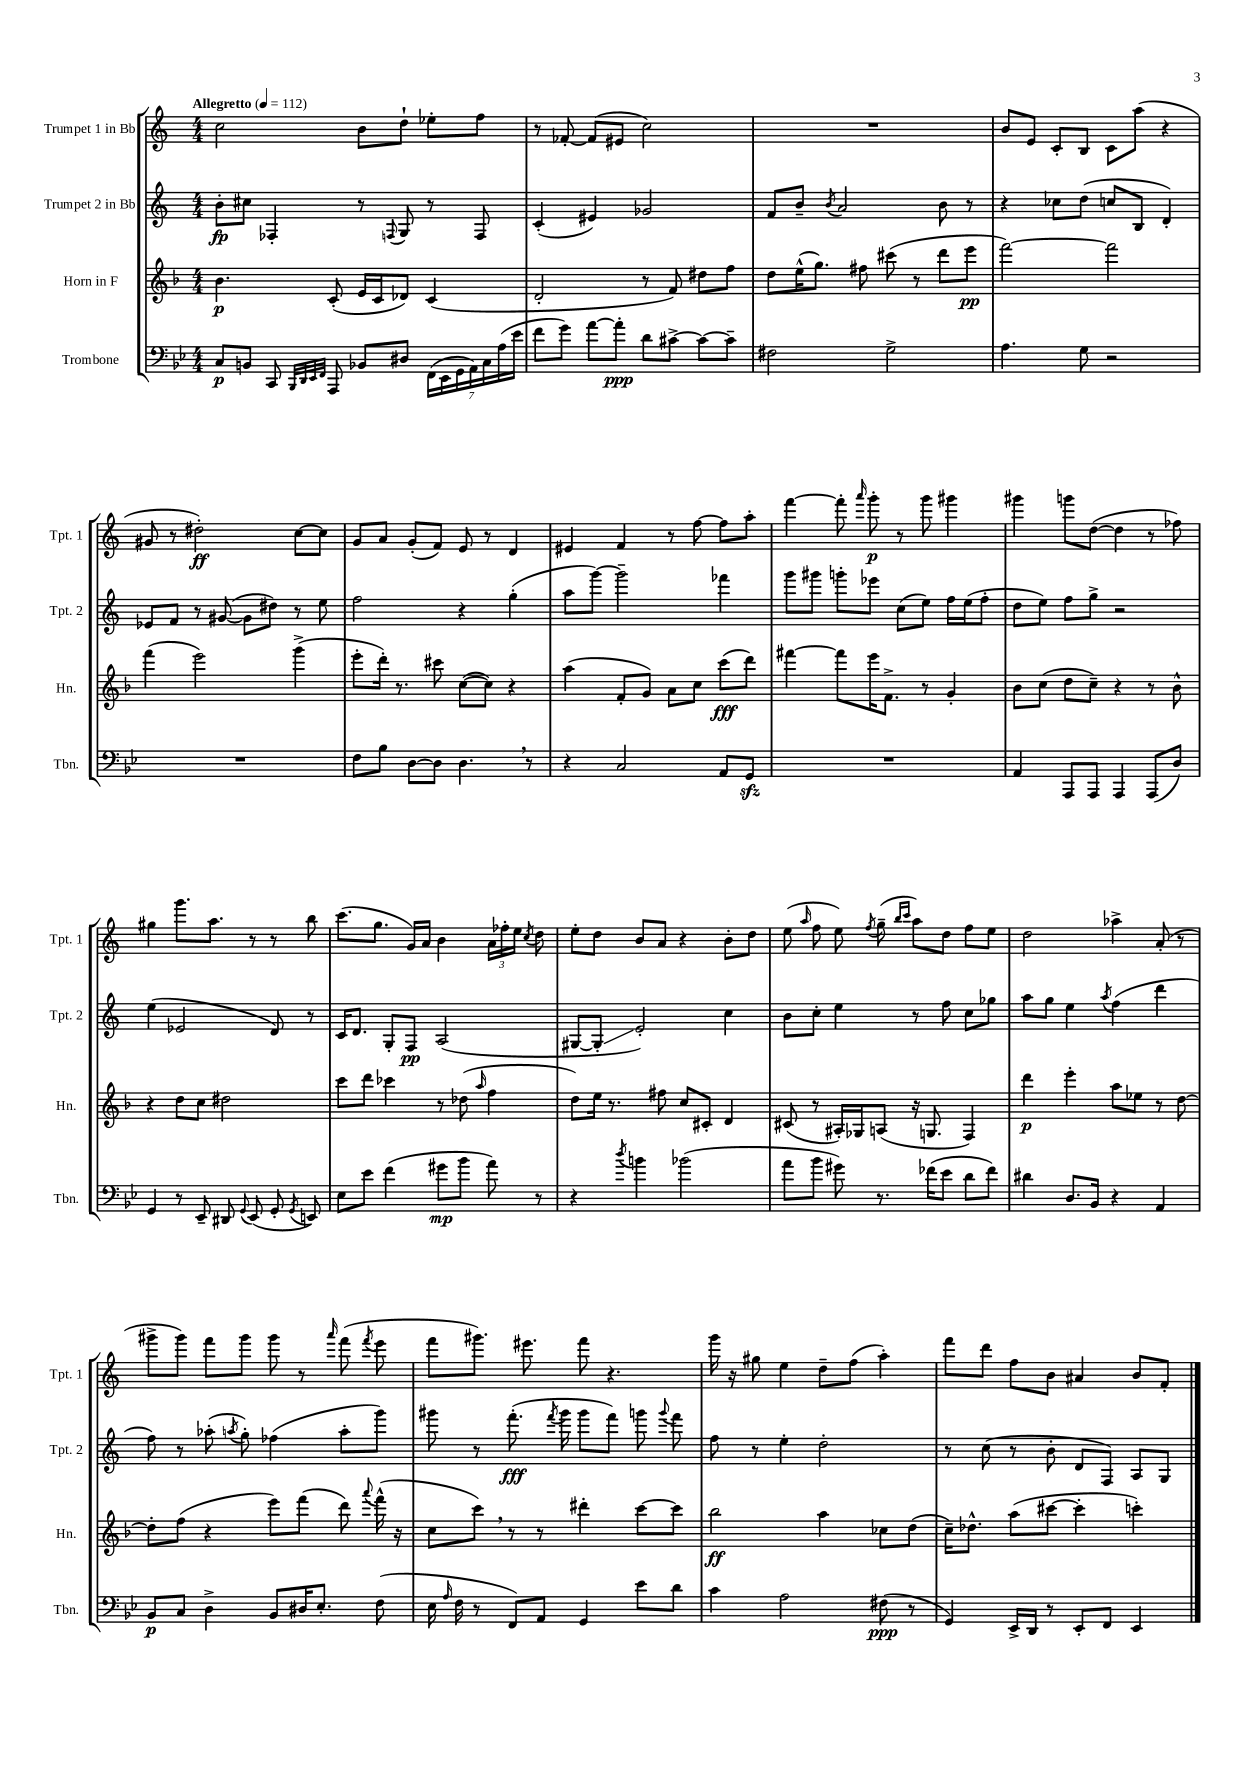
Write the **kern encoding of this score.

**kern	**kern	**kern	**kern
*staff4	*staff3	*staff2	*staff1
*clefF4	*clefG2	*clefG2	*clefG2
*k[b-e-]	*k[b-]	*k[]	*k[]
*M4/4	*M4/4	*M4/4	*M4/4
*MM112	*MM112	*MM112	*MM112
8C	4.b-	8b'	2cc
8BB	.	8cc#	.
8CC	.	4F-'	.
32qqBBB-	.	.	.
32qqDD	.	.	.
32qqEE-	.	.	.
32qqFF	.	.	.
8AAA	(8c'	.	.
8BB-	16e	8r	8b
.	16c	.	.
.	.	8qqF	.
8D#	8d-)	8G	8dd`
(28FF	(4c	8r	8ee-'
28EE-	.	.	.
28GG	.	.	.
28AA)	.	.	.
.	.	8F	8ff
28C	.	.	.
(28A	.	.	.
28e-	.	.	.
=	=	=	=
8f	2d'	(4c'	8r
8g)	.	.	[8f-'
[8a	.	4e#)	(8f-]
8a']	.	.	8e#
8d	8r	2g-	2cc)
[8c#^	8f)	.	.
8c#_	8dd#	.	.
8c#~]	8ff	.	.
=	=	=	=
2F#	8dd	8f	1r
.	(16ee^^	8b~	.
.	8.gg)	.	.
.	.	8qb	.
.	.	2a	.
.	8ff#	.	.
2G^	(8ccc#	.	.
.	8r	.	.
.	8ddd	8b	.
.	8eee	8r	.
=	=	=	=
4.A	[2fff)	4r	8b
.	.	.	8e
.	.	8cc-	8c'
8G	.	(8dd	8B
2r	2fff]	8cc	8c
.	.	8B	(8aa
.	.	4d')	4r
=	=	=	=
1r	(4fff	8e-	8g#
.	.	8f	8r
.	2eee)	8r	2dd#')
.	.	([8g#	.
.	.	8g#]	.
.	.	8dd#)	.
.	(4ggg^	8r	[8cc
.	.	8ee	8cc]
=	=	=	=
8F	8eee'	2ff	8g
8B-	16ddd')	.	8a
.	8.r	.	.
[8D	.	.	(8g'
8D]	8ccc#	.	8f)
4.D	([8cc	4r	8e
.	8cc])	.	8r
.	4r	(4gg'	4d
8r	.	.	.
=	=	=	=
4r	(4aa	8aa	4e#
.	.	[8ggg)	.
2C	8f'	2ggg~]	4f
.	8g)	.	.
.	8a	.	8r
.	8cc	.	[8ff
8AA	(8ccc	4fff-	8ff]
8GG	8ddd)	.	8aa'
=	=	=	=
1r	[4fff#	8ggg	[4fff
.	.	8ggg#	.
.	8fff#]	8ggg'	8fff']
.	.	.	16qqaaa
.	16eee	8eee-	8ggg'
.	8.f^	.	.
.	.	(8cc	8r
.	8r	8ee)	8ggg
.	4g'	16ff	4ggg#
.	.	(16ee	.
.	.	8ff'	.
=	=	=	=
4AA	8b-	8dd	4ggg#
.	(8cc	8ee)	.
8AAA	8dd	8ff	8ggg
8AAA	8cc~)	8gg^	([8dd
4AAA	4r	2r	4dd]
(8AAA	8r	.	8r
8D)	8b-^^	.	8ff-)
=	=	=	=
4GG	4r	(4ee	4gg#
8r	8dd	2e-	8.ggg
8EE-~	8cc	.	.
.	.	.	8.aa
8DD#	2dd#	.	.
8qqGG	.	.	.
(8EE-	.	.	8r
8GG'	.	8d)	8r
8qGG	.	.	.
8EE)	.	8r	8bb
=	=	=	=
8E-	8ccc	16c	(8.ccc
.	.	8.d	.
8e-	8ddd	.	.
.	.	.	8.gg
(4f	4ccc-	8G'	.
.	.	8F	16g)
.	.	.	16a
8g#	8r	(2A	4b
8b-	(8dd-	.	.
.	16qqaa	.	.
8a)	4ff	.	24a
.	.	.	24ff-'
.	.	.	24ee
.	.	.	8qcc
8r	.	.	8dd
=	=	=	=
4r	8dd)	[8G#	8ee'
.	16ee	8G#']	8dd
.	8.r	.	.
8qdd	.	.	.
4b	.	2e')	8b
.	8ff#	.	8a
(2b-	8cc	.	4r
.	8c#'	.	.
.	4d	4cc	8b'
.	.	.	8dd
=	=	=	=
8a	(8c#	8b	(8ee
.	.	.	16qqaa
8b-	8r	8cc'	8ff
8g#)	16A#')	4ee	8ee)
.	16G-	.	.
.	.	.	8qff
8.r	(8A	.	(8gg~
.	.	.	16qqbb
.	.	.	16qqccc
.	16r	8r	8aa)
(16f-	8.G	.	.
8e-	.	8ff	8dd
8d	4F)	8cc	8ff
8f-)	.	8gg-	8ee
=	=	=	=
4d#	4ddd	8aa	2dd
.	.	8gg	.
8.D	4eee'	4ee	.
16BB-	.	.	.
.	.	8qaa	.
4r	8aa	(4ff	4aa-^
.	8ee-	.	.
4AA	8r	4ddd	(8a'
.	[8dd	.	8r
=	=	=	=
8BB-	8dd']	8ff)	8ggg#^
8C	(8ff	8r	8ggg#)
4D^	4r	(8aa-'	8fff
.	.	8qaa	.
.	.	8gg')	8ggg#
8BB-	8eee)	(4ff-	8ggg#
16D#	(8fff	.	8r
8.E-'	.	.	.
.	.	.	16qqaaa
.	8ddd)	8aa'	(8fff
.	8qqaaa	.	8qfff
(8F	(16fff^^	8ggg)	8eee
.	16r	.	.
=	=	=	=
16E-	8cc	8ggg#	8fff
16qqA	.	.	.
16F	.	.	.
8r	8ccc)	8r	8.ggg#)
8FF)	8r	(8.fff'	.
.	.	.	8.eee#
8AA	8r	.	.
.	.	8qfff	.
.	.	16ggg#	.
4GG	4ddd#'	8ggg#	8fff
.	.	8fff)	4.r
8e-	[8ccc	8ggg	.
.	.	8qqggg	.
8d	8ccc]	8fff	.
=	=	=	=
4c	2bb-	8ff	16ggg
.	.	.	16r
.	.	8r	8gg#
2A	.	4ee'	4ee
.	4aa	2dd'	8dd~
.	.	.	(8ff
(8F#	8cc-	.	4aa')
8r	(8dd	.	.
=	=	=	=
4GG)	16cc~)	8r	8fff
.	8.dd-^^	.	.
.	.	(8cc	8ddd
16EE-^	(8aa	8r	8ff
16DD	.	.	.
8r	[8ccc#	8b'	8b
8EE-'	4ccc#']	8d	4a#
8FF	.	8F)	.
4EE-	4ccc')	8A	8b
.	.	8G	8f'
==	==	==	==
*-	*-	*-	*-
